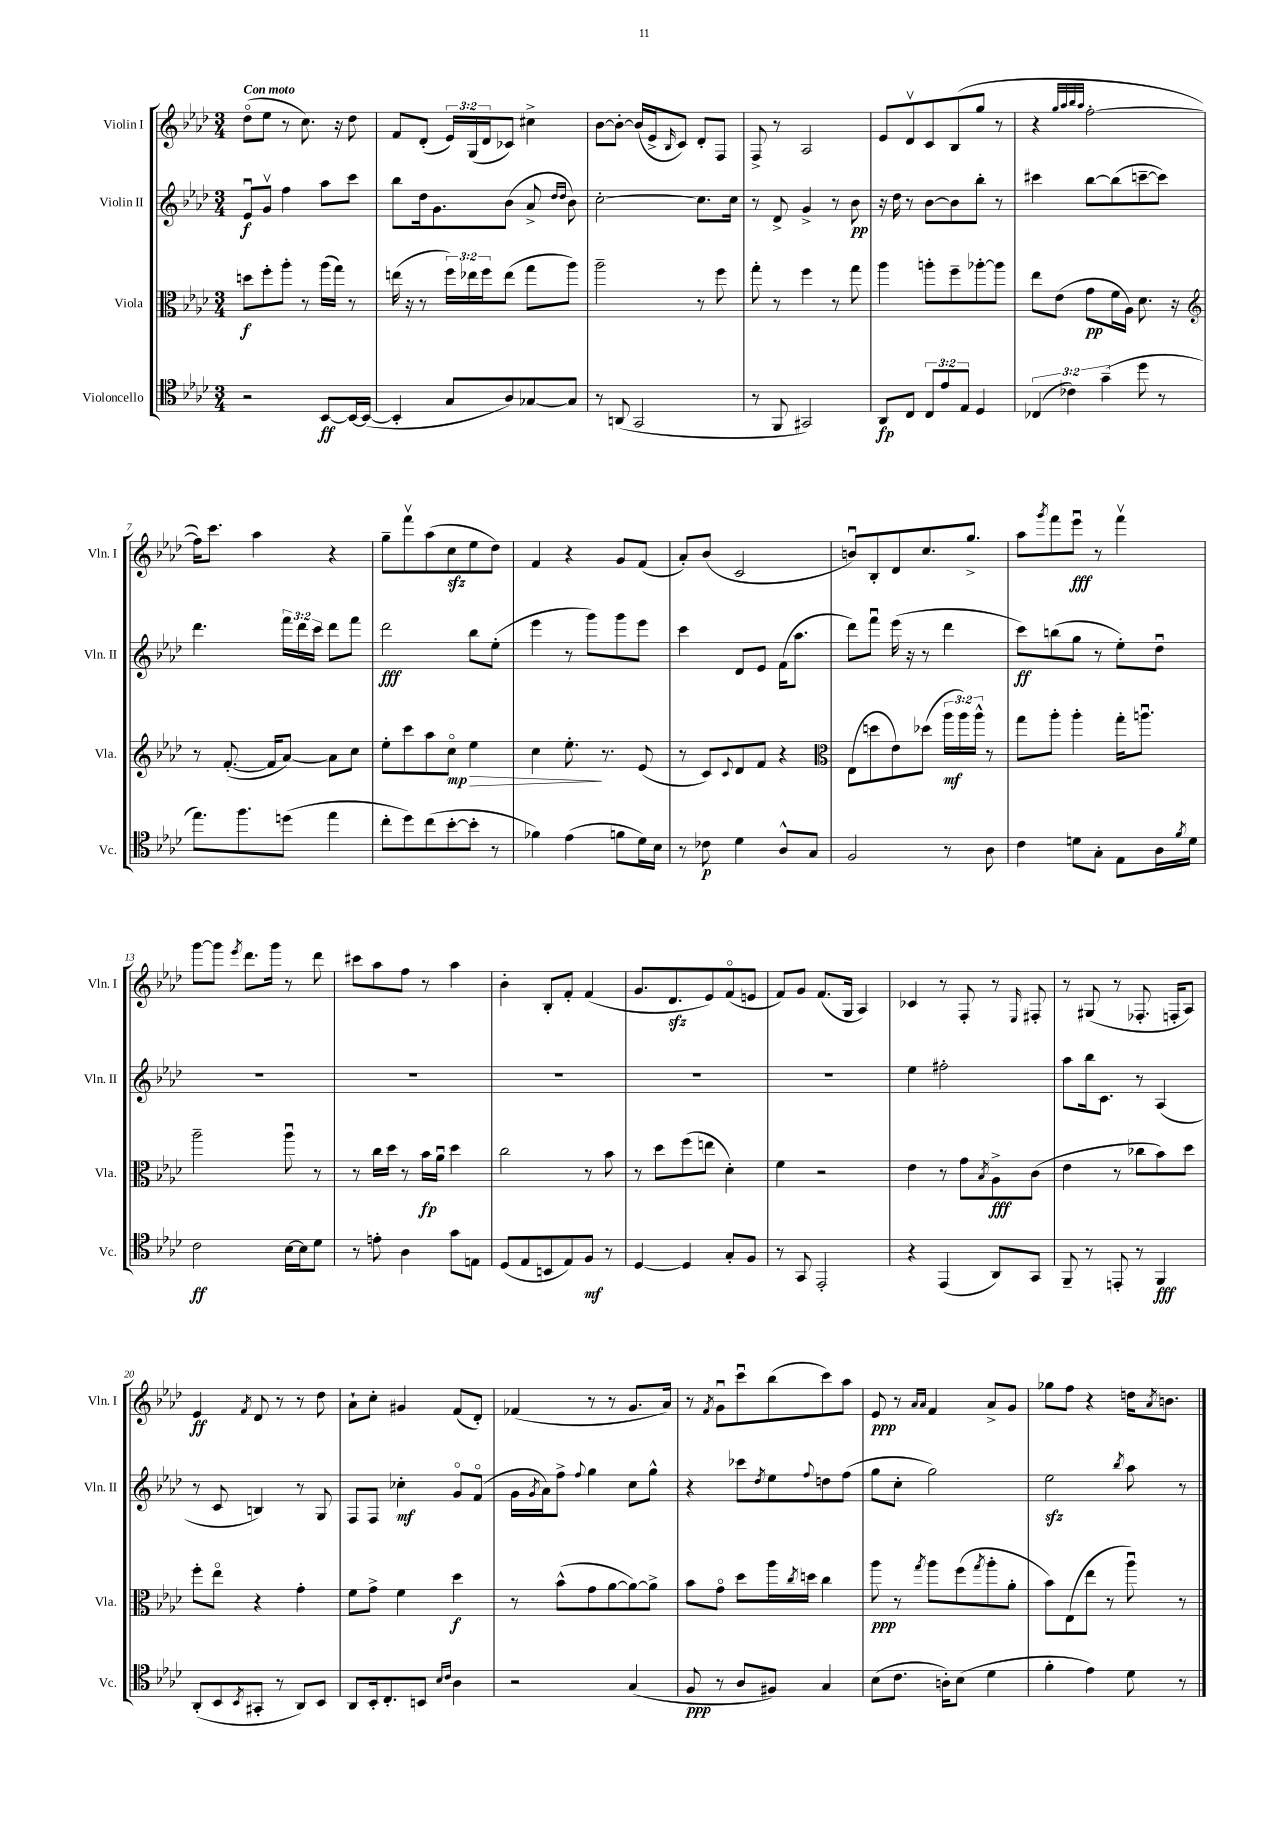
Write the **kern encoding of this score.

**kern	**kern	**kern	**kern
*staff4	*staff3	*staff2	*staff1
*clefC4	*clefC3	*clefG2	*clefG2
*k[b-e-a-d-]	*k[b-e-a-d-]	*k[b-e-a-d-]	*k[b-e-a-d-]
*M3/4	*M3/4	*M3/4	*M3/4
2r	8dd\L	8e-u/L	(8dd-o\L
.	8ff'\	8gv/J	8ee-\J
.	8aa-'\J	4ff\	8r
.	8r	.	8.cc\)
[8BB-/L	(16aa-\LL	8aa-\L	.
.	16gg\JJ)	.	16r
16BB-/_L	8r	8ccc\J	8dd-\
(16BB-/_JJ	.	.	.
=	=	=	=
4BB-'/]	(16ee\	8bb-\L	8f/L
.	16r	.	.
.	8r	16dd-\k	(8d-'/J
.	.	8.g\	.
8G/L	24ff\LL)	.	24e-/LL)
.	24ee-\	.	(24G/
.	24ff\J	.	24d-/J
8A-/)	(8ee-\J	(8b-\J	8c-/J)
[8G-/	8gg\L	8a-^/	4cc#^\
.	.	16qqdd-/LL	.
.	.	16qqdd-/JJ	.
8G-/]J	8aa-\J)	8b-\)	.
=	=	=	=
8r	2aa-~\	[2cc'\	[8b-\L
(8AA/	.	.	8b-'\_J
2GG/	.	.	(16b-/]LL
.	.	.	16e-^/J
.	.	.	16qqB-/
.	.	.	8c/J)
.	8r	8.cc\]L	8d-'/L
.	8ff\	.	8F/J
.	.	16cc\Jk	.
=	=	=	=
8r	8gg'\	8r	8F^/
8FF/	8r	8d-^/	8r
2GG#/)	4ff\	4g^/	2A-/
.	8r	8r	.
.	8gg\	8b-\	.
=	=	=	=
8AA-/L	4aa-\	16r	8e-/L
.	.	16dd-\	.
8C/J	.	8r	8d-v/
12C/L	8aa'\L	[8b-\L	8c/
12e-/	.	.	.
.	8ff~\	8b-\]	(8B-/
12E-/J	.	.	.
4D-/	[8aa-'\	8bb-'\J	8gg/J
.	8aa-\]J	8r	8r
=	=	=	=
(6C-/	8ee-\L	4ccc#\	4r
.	(8e-\J	.	.
6c-\)	.	.	.
.	.	.	32qqgg/LLL
.	.	.	32qqaa-/
.	.	.	32qqbb-/
.	.	.	32qqaa-/JJJ
.	8g\L	[8bb-\L	[2ff'\
(6g~\	.	.	.
.	16f\L	(8bb-\]	.
.	16A-\JJ)	.	.
8dd-\	8.d-\	[8ccc~\	.
8r	.	8ccc\]J)	.
.	16r	.	.
=	=	=	=
*	*clefG2	*	*
8.ee-\L)	8r	4.ddd-\	16ff\]LK)
.	.	.	8.ccc\J
.	([8.f'/	.	.
8.ff\	.	.	.
.	.	.	4aa-\
.	16f/]LK	.	.
(8dd\J	[8a-/J)	24fff\LL	.
.	.	24ddd-\	.
.	.	24ccc\JJ	.
4ee-\	8a-\]L	8ddd-\L	4r
.	8cc\J	8fff\J	.
=	=	=	=
8cc'\L	8ee-'\L	2ddd-\	8gg~\L
8dd-\)	8ccc\	.	8fffv\
(8cc\	8aa-\	.	(8aa-\
[8b-'\	8cco\J	.	8cc\
8b-'\]J	4ee-\	8bb-\L	8ee-\
8r	.	(8ee-'\J	8dd-\J)
=	=	=	=
4f-\)	4cc\	4eee-\	4f/
(4e-\	8.ee-'\	8r	4r
.	.	8ggg\L)	.
.	8.r	.	.
8f\L	.	8ggg\	8g/L
16d-\L)	(8e-/	8eee-\J	(8f/J
16B-\JJ	.	.	.
=	=	=	=
8r	8r	4ccc\	8a-'/L)
8c-\	8c/L)	.	(8b-/J
.	8qqc/	.	.
4d-\	8d-/	8d-/L	2c/
.	8f/J	8e-/J	.
8A-^^/L	4r	(16f\LK	.
.	.	8.aa-\J	.
8G/J	.	.	.
=	=	=	=
*	*clefC3	*	*
2F/	(8E-\L	8ddd-\L)	8bu/L)
.	8dd\	8fffu\J	8B-'/
.	8e-\)	(16eee-\	8d-/
.	.	16r	.
.	(8dd-\J	8r	8.cc/
8r	24aa-\LL	4ddd-\	.
.	24aa-\)	.	.
.	.	.	8.gg^/J
.	24aa-^^\JJ	.	.
8A-\	8r	.	.
=	=	=	=
4c\	8gg\L	8ccc\L)	8aa-\L
.	.	.	8qggg/
.	8aa-'\J	(8bb\	8fff\
8d\L	4aa-'\	8gg\J	8eee-u\J
8G'\J	.	8r	8r
8E-\L	16gg'\LK	8ee-'\L)	4fffv\
.	8.aau\J	.	.
16A-\L	.	8dd-u\J	.
8qf/	.	.	.
16d\JJ	.	.	.
=	=	=	=
2c\	2aa-~\	2.r	[8ggg\L
.	.	.	8ggg\]J
.	.	.	8qeee-/
.	.	.	8.ddd-\L
.	.	.	16ggg\Jk
[16B-\LL	8aa-u\	.	8r
16B-\]J	.	.	.
8d-\J	8r	.	8ddd-\
=	=	=	=
8r	8r	2.r	8ccc#\L
8e'\	16cc\LL	.	8aa-\
.	16dd-\JJ	.	.
4A-\	8r	.	8ff\J
.	16b-\LL	.	8r
.	16a-u\JJ	.	.
8g\L	4dd-\	.	4aa-\
8E\J	.	.	.
=	=	=	=
(8D-/L	2cc\	2.r	4b-'\
8E-/	.	.	.
8BB/	.	.	8B-'/L
8E-/)	.	.	8f'/J
8F/J	8r	.	(4f/
8r	8b-\	.	.
=	=	=	=
[4D-/	8r	2.r	8.g/L
.	8dd-\L	.	.
.	.	.	8.d-/
4D-/]	(8ff\	.	.
.	8ee\J	.	8e-/)
8G'/L	4d-'\)	.	(8fo/
8F/J	.	.	8e/J
=	=	=	=
8r	4f\	2.r	8f/L)
8GG/	.	.	8g/J
2EE-'/	2r	.	(8.f/L
.	.	.	16G/Jk
.	.	.	4A-/)
=	=	=	=
4r	4e-\	4ee-\	4c-/
(4EE-/	8r	2ff#'\	8r
.	8g\L	.	8F'/
.	8qB-/	.	.
8AA-/L)	8A-^\	.	8r
.	.	.	16qqE-/
8GG/J	(8c\J	.	8F#'/
=	=	=	=
8FF~/	4e-\	8aa-\L	8r
8r	.	16bb-\k	(8G#/
.	.	8.c\J	.
8EE'/	8r	.	8r
8r	8cc-\L	8r	8.F-'/
4FF/	8b-\)	(4A-/	.
.	.	.	16F'/LK
.	8dd-\J	.	8A-/J)
=	=	=	=
(8AA-'/L	8ff'\L	8r	4e-/
8BB-/	8ee-o\J	8c/	.
8qBB-/	.	.	8qf/
8GG#'/J	4r	4B/)	8d-/
8r	.	.	8r
8AA-/L)	4g'\	8r	8r
8BB-/J	.	8G/	8dd-\
=	=	=	=
8AA-/L	8f\L	8F/L	8a-`\L
16BB-'/k	8g^\J	8F/J	8cc'\J
8.C'/	.	.	.
.	4f\	4cc-'\	4g#/
8BB/J	.	.	.
16qqB-/LL	.	.	.
16qqc/JJ	.	.	.
4A-\	4dd-\	8go/L	(8f/L
.	.	(8fo/J	8d-'/J)
=	=	=	=
2r	8r	16g\LL	(4f-/
.	.	8qg/	.
.	.	16a-\J)	.
.	(8b-^^\L	8ff^\J	.
.	.	8qqff/	.
.	8g\	4gg\	8r
.	[8a-\	.	8r
(4G/	8a-\_)	8cc\L	8.g/L
.	8a-^\]J	8gg^^\J	.
.	.	.	16a-/Jk)
=	=	=	=
8F/	8b-\L	4r	8r
.	.	.	8qf/
8r	8go\J	.	8gu\L
8A-/L	8dd-\L	8ccc-\L	8cccu\
.	.	8qdd-/	.
8F#/J)	16aa-\L	8ee-\	(8bb-\
.	8qcc/	.	.
.	16dd\JJ	.	.
.	.	8qqff/	.
4G/	4cc\	8dd\	8ccc\)
.	.	(8ff\J	8aa-\J
=	=	=	=
(8B-\L	8aa-\	8gg\L	8e-/
8.c\J	8r	8cc'\J	8r
.	.	.	16qqa-/LL
.	8qgg/	.	16qqa-/JJ
.	8aa-\L	2gg\)	4f/
16A'\LK)	.	.	.
(8B-\J	(8ff\	.	.
.	8qgg/	.	.
4d-\	8aa-'\	.	8a-^/L
.	8a-'\J	.	8g/J
=	=	=	=
4f'\	8b-\L)	2ee-\	8gg-\L
.	(8E-\	.	8ff\J
4e-\)	8ee-\J	.	4r
.	8r	.	.
.	.	8qbb-/	.
8d-\	8aa-u\)	8aa-\	16dd\LK
.	.	.	8qa-/
.	.	.	8.b\J
8r	8r	8r	.
==	==	==	==
*-	*-	*-	*-
